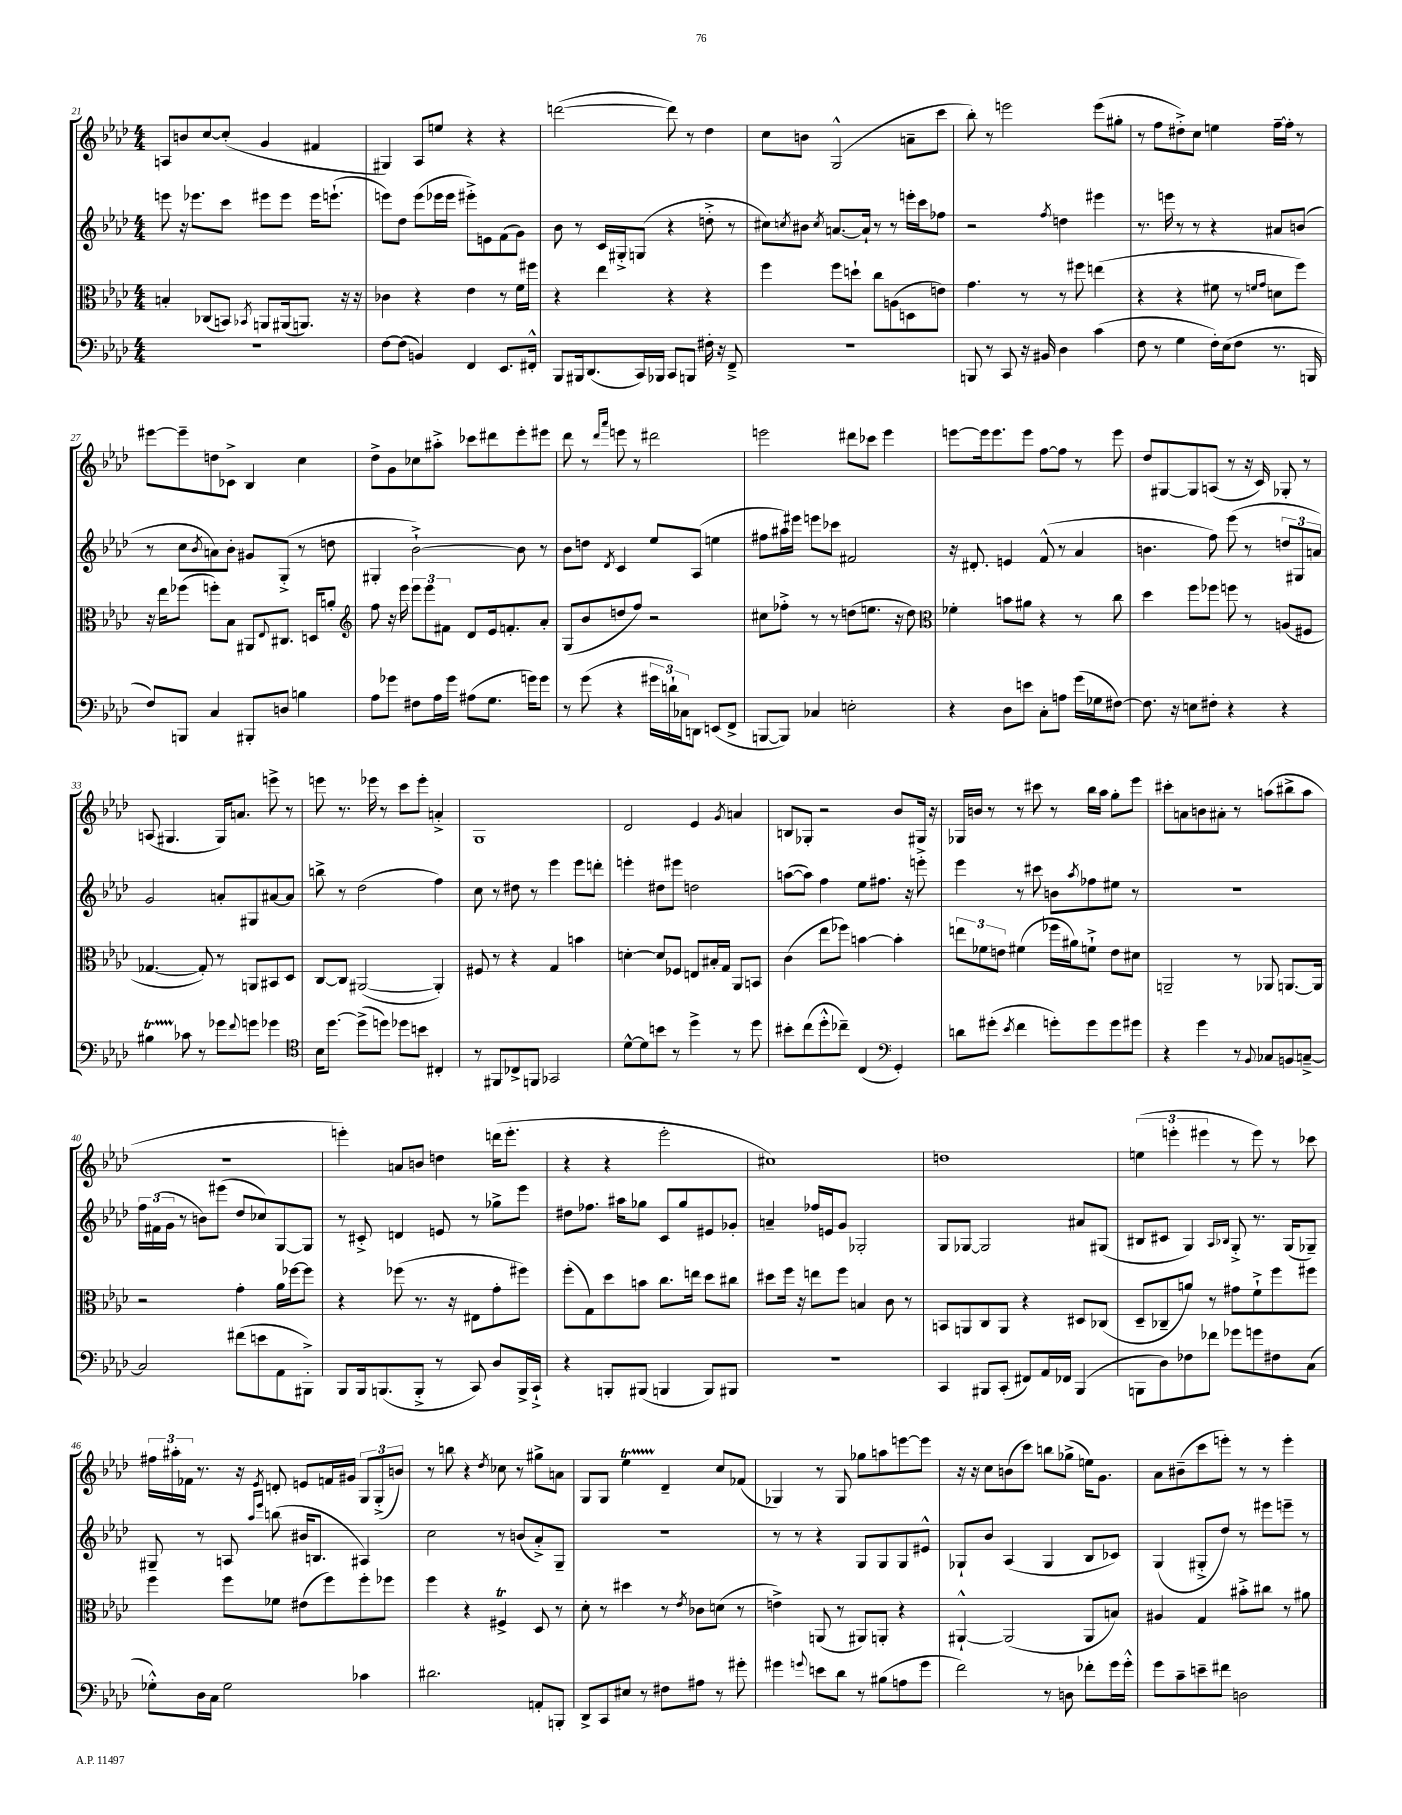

**kern	**kern	**kern	**kern
*staff4	*staff3	*staff2	*staff1
*clefF4	*clefC3	*clefG2	*clefG2
*k[b-e-a-d-]	*k[b-e-a-d-]	*k[b-e-a-d-]	*k[b-e-a-d-]
*M4/4	*M4/4	*M4/4	*M4/4
1r	4B'/	8eee\	8A/L
.	.	16r	8b/
.	.	8.eee-\L	.
.	(8C-/L	.	[8cc/
.	8BB/J)	8ccc\J	(8cc'/]J
.	8qBB-/	.	.
.	8AA/L	8eee#\L	4g/
.	(16AA#/k	8eee#\J	.
.	8.AA/J)	.	.
.	.	16eee#\LK	4f#/
.	.	(8.eee`\J	.
.	16r	.	.
.	16r	.	.
=	=	=	=
[8F\L	4c-\	8eee\L)	4G#/)
(8F\]J	.	8dd-\J	.
4BB/)	4r	(8eee\L	8A-/L
.	.	16eee-\L	8ee/J
.	.	16eee-\JJ	.
4FF/	4e-\	8eee#'^\L)	4r
.	.	8e\	.
8.EE-/L	8r	(8f\	4r
.	16f\LL	8g\J)	.
16FF#'^^/Jk	16ff#\JJ	.	.
=	=	=	=
8BBB-/L	4r	8b-\	([2ddd\
16BBB#/k	.	8r	.
(8.DD-/	.	.	.
.	4ee-\	16c/LL	.
.	.	16G#'^/J	.
16CC/L)	.	(8G/J	.
16BBB-/JJ	.	.	.
8CC/L	4r	4r	8ddd\])
8BBB/J	.	.	8r
16F#'\	4r	8dd'^\	4dd-\
16r	.	.	.
8FF~^/	.	8r	.
=	=	=	=
1r	4ff\	8cc#\L)	8cc\L
.	.	8qcc/	.
.	.	8b#\J	8b\J
.	.	8qcc/	.
.	8ff\L	[8.a/L	(2G^^/
.	8dd`\J	.	.
.	.	16a`/]Jk	.
.	8cc\L	8r	.
.	(8A\	8r	.
.	8D\	16eee'\LL	8a~\L
.	.	16ccc\J	.
.	8e\J)	8ff-\J	8ccc\J
=	=	=	=
8BBB/	4.g\	2r	8bb-'\)
8r	.	.	8r
8CC/	.	.	2eee\
16r	8r	.	.
16BB#/	.	.	.
.	.	8qff/	.
4D-\	8r	4dd\	.
.	8ff#\	.	.
(4c\	(4ee\	4eee#\	(8eee\L
.	.	.	8gg#'\J
=	=	=	=
8F\	4r	8.r	8r
8r	.	.	8ff\L
.	.	16eee\	.
4G\	4r	8r	8dd#'^\)
.	.	8r	8cc\J
16F'\LL)	8f#\	4r	4ee\
(16E-\J	.	.	.
8F\J	8r	.	.
.	16qqf/LL	.	.
.	16qqg/JJ	.	.
8.r	8d\L	8a#/L	[16ff~\LL
.	.	.	16ff'\]JJ
.	8ff\J)	(8b/J	8r
16BBB/	.	.	.
=	=	=	=
8F/L)	16r	8r	[8eee#\L
.	16ee-\LK	.	.
8BBB/J	(8ff-\J	8cc\L	8eee#~\]
.	.	8qb-/	.
4C/	8ff'\L)	8a\)	8dd\
.	8B-\J	8b-'\J	8c-^\J
8BBB#'/L	8AA#/L	8g#/L	4B-/
.	8qqE-/	.	.
8D/J	8.C#/J	(8G'^/J	.
4B\	.	8r	4cc\
.	16D/LK	.	.
.	8a'/J	8dd\	.
=	=	=	=
*	*clefG2	*	*
8A-\L	8ff\	4G#'/	8dd-^\L
8g-\J	16r	.	8g\
.	16eee-\	.	.
8F#\L	12eee-\L	[2b-`^\)	8cc-\
.	12eee-\	.	.
16A-\L	.	.	8aa#'^\J
.	12f#\J	.	.
16g-\JJ	.	.	.
(8A#\L	8d-/L	.	8ccc-\L
8.G\J	16e-/k	.	8ddd#\
.	8.f'/	.	.
.	.	8b-\]	8eee-'\
16g\LK)	.	.	.
8g\J	8a-'/J	8r	8eee#\J
=	=	=	=
8r	(8G/L	8b-\L	8ddd-\
(8g\	8b-/	8dd\J	8r
.	.	.	16qqddd-/LL
.	.	8qd-/	16qqaaa-/JJ
4r	8dd/	4c/	8eee\
.	8ff/J)	.	8r
24g#\LL	2r	8ee-/L	2ddd#\
24d`\)	.	.	.
24C-\J	.	.	.
8DD\J	.	(8A-/J	.
(8EE/L	.	4ee\	.
8FF^/J	.	.	.
=	=	=	=
[8BBB/L	8cc#\L	8ff#\L	2eee\
8BBB/]J)	8ff-'^\J	16aa#\L)	.
.	.	16eee#\JJ	.
4C-/	8r	8eee\L	.
.	8r	8ccc-\J	.
2E'\	(8dd\L	2f#/	8ddd#\L
.	8.ee\J	.	8ccc-\J
.	.	.	4eee\
.	16r	.	.
.	8dd\)	.	.
=	=	=	=
*	*clefC3	*	*
4r	4f-'\	16r	[8eee\L
.	.	8.d#'/	.
.	.	.	16eee\]k
.	.	.	8.eee\
8D-\L	8b\L	4e/	.
8e\J	8a#\J	.	8eee\J
8C'\L	4r	(8f^^/	[8ff\L
8A\J	.	8r	8ff\]J
(16g\LL	8r	4a-/	8r
16G-\J	.	.	.
[8F#\J)	8cc\	.	8eee\
=	=	=	=
8.F#\]	4dd-\	4.b\	8dd-/L
.	.	.	[8G#/
16r	.	.	.
8E\L	8ff\L	.	8G#/]
8F#'\J	8ff-\J	8ff\)	(8A/J
4r	8ff\	(8eee-\	8r
.	8r	8r	16r
.	.	.	16c/)
4r	(8A/L	12dd/L	8G-'/
.	.	12G#/	.
.	8F#/J	.	8r
.	.	12a/J)	.
=	=	=	=
4B#\	[4.G-/	2g/	(8A/
.	.	.	4.G#/
8c-\	.	.	.
8r	8G-'/])	.	.
8g-\L	8r	8a'/L	16G#/LK)
.	.	.	8.a/J
8qqf/	.	.	.
8g\J	8AA/L	8G#/	.
4g-\	8BB#/	[8a#/	8eee^\
.	8D-/J	8a#/]J	8r
=	=	=	=
*clefC4	*	*	*
16B-\LK	[8C/L	8bb^\	8eee\
[8.dd-\J	.	.	.
.	8C/]J	8r	8.r
(8dd-^\]L	([2AA#/	(2dd-\	.
.	.	.	16eee-\
8dd\J)	.	.	8r
8dd-\L	.	.	8ccc\L
8b\J	.	.	8eee-'\J
4C#'/	4AA#'/])	4ff\)	4a'^/
=	=	=	=
8r	8F#/	8cc\	1G
8FF#/L	8r	8r	.
8C-^/	4r	8dd#\	.
8FF/J	.	8r	.
2GG-/	4G/	4eee-\	.
.	4b\	8eee-\L	.
.	.	8ddd'\J	.
=	=	=	=
[8d-^^\L	[4d'\	4eee'\	2d-/
8d-\]	.	.	.
8b\J	8d/]L	8dd#\L	.
8r	8F-/J	8eee#\J	.
4dd-^\	8E/L	2dd\	4e-/
.	16B#'/L	.	.
.	16G/JJ	.	.
.	.	.	8qg/
8r	8AA-/L	.	4a/
8dd-\	8BB/J	.	.
=	=	=	=
8b#'\L	(4c\	([8aa\L	8B/L
(8cc\	.	8aa\]J)	8G-'/J
8dd-'^^\	8ee-\L	4ff\	2r
8cc-~\J)	8ff-\J)	.	.
(4C/	[4b\	8ee-\L	.
.	.	8.ff#\J	.
*clefF4	*	*	*
4GG'/)	4b'\]	.	8b-/L
.	.	16r	.
.	.	8eee'^\	16G#/Jk
.	.	.	16r
=	=	=	=
8d\L	12ee\L	4eee-\	16G-/LL
.	.	.	16b/JJ
.	12f-\	.	.
(8g#'\J	.	.	8r
.	12e\J	.	.
8qe-/	.	.	.
4f\	(4f#\	8r	8r
.	.	8ccc#\	8ccc#\
8g'\L)	16ff-\LL	8b\L	8r
.	16a#\J)	.	.
.	.	8qaa-/	.
8g\	8f`^\J	8ff-\	16bb-\LL
.	.	.	16aa-\JJ
8g\	8e\L	8ee#\J	8gg'\L
8g#\J	8d#\J	8r	8eee-\J
=	=	=	=
4r	2AA~/	1r	8ccc#'\L
.	.	.	8a\
4g\	.	.	8b\
.	.	.	8a#'\J
8r	8r	.	8r
8qqBB-/	.	.	.
8C-/L	8AA-/	.	(8aa\L
8BB/	[8.AA/L	.	8bb#^\
[8C~^/J	.	.	8aa\J
.	16AA/]Jk	.	.
=	=	=	=
2C/]	2r	24ff\LL	1r
.	.	(24f#\	.
.	.	24g\JJ	.
.	.	8r	.
.	.	8b\L)	.
.	.	(8eee#\J	.
(8f#\L	4g'\	8dd-/L	.
8e\	.	8cc-/)	.
8AA-\	16a-\LL	[8G/	.
.	[16ff-\J	.	.
8BBB#'^\J)	8ff-\]J	8G/]J	.
=	=	=	=
8BBB-/L	4r	8r	4eee'\)
16BBB-/k	.	8c#'^/	.
(8.BBB/	.	.	.
.	(8ff-\	4d/	8a/L
8BBB'^/J	8.r	.	8b/J
8r	.	8e/	4dd\
.	16r	.	.
8CC/)	8E#\L	8r	.
8D-/L	8g'\	8gg-^\L	(16ddd\LK
.	.	.	8.eee'\J
16BBB^/L	8ff#\J)	8eee-\J	.
16CC`^/JJ	.	.	.
=	=	=	=
4r	(8ff'\L	8dd#\L	4r
.	8G\)	8.ff-\J	.
8BBB'/L	8dd-\	.	4r
.	.	16aa#\LK	.
(8BBB#/J	8b\J	8gg-\J	.
4BBB/	8.cc\L	8c/L	2eee-'\
.	.	8gg-/	.
.	16ee\Jk	.	.
8BBB/L)	8dd-\L	8e#/	.
8BBB#/J	8cc#\J	8g-'/J	.
=	=	=	=
1r	8dd#\L	4a~/	1cc#)
.	16ff\Jk	.	.
.	16r	.	.
.	8ee\L	16ff-/LL	.
.	.	16e/J	.
.	8ff\J	8g/J	.
.	4B/	2G-'/	.
.	8c\	.	.
.	8r	.	.
=	=	=	=
4CC/	8BB/L	8G/L	1dd
.	8AA/	[8G-/J	.
8BBB#/L	8C/	2G-/]	.
(8CC'/J	8AA/J	.	.
8FF#/L)	4r	.	.
16AA-/L	.	.	.
16FF-/JJ	.	.	.
(4BBB#/	8D#/L	8a#/L	.
.	(8C-/J	(8G#/J	.
=	=	=	=
8BBB\L	8D-~/L	8B#/L	(6ee\
8D-\)	8C-~/	8c#/J	.
.	.	.	6eee'\
8F-\	8a/J)	4G/)	.
.	.	.	6eee#\
8f-\J	8r	.	.
.	.	16qqA-/LL	.
.	.	16qqB-/JJ	.
8g-\L	8g#\L	8G'^/	8r
8g\	8f`^\	8.r	8eee#\)
8F#\	8ff\	.	8r
.	.	(16G/LK	.
(8C\J	8ff#\J	8G-~/J)	8ccc-\
=	=	=	=
8G-'^^\L)	4ff\	8G#~/	24ff#\LL
.	.	.	24aa#'\
.	.	.	24f-\JJ
16D-\L	.	8r	8.r
16C\JJ	.	.	.
2G-\	8ff\L	8A/	.
.	.	.	16r
.	.	16qqaa-/LL	.
.	.	16qqeee-/JJ	8qe-/
.	8f-\J	(8bb\	8d'/
.	(8e#\L	16b#/LK	8e/L
.	.	8.B/J	.
.	8ff\)	.	16f/L
.	.	.	16g#/JJ
4c-\	8ff'\	4A#/)	12G/L
.	.	.	(12G'^/
.	8ff-\J	.	.
.	.	.	12b/J)
=	=	=	=
2.d#\	4ff\	2cc\	8r
.	.	.	8bb\
.	4r	.	4r
.	.	.	8qdd-/
.	4F#^/	8r	8cc-\
.	.	(8b/L	8r
8AA'/L	8D-/	8a-'^/)	8gg#^\L
8BBB'/J	8r	8G~/J	8a\J
=	=	=	=
8DD-^/L	8d-'\	1r	8G/L
8CC/	8r	.	8G/J
8E#/J	4dd#\	.	4ee-\
8r	.	.	.
8F#\L	8r	.	4d-~/
.	8qe-/	.	.
8A#\J	8c-\L	.	.
8r	(8d\J	.	8cc/L
8g#'\	8r	.	(8f-/J
=	=	=	=
4g#\	4e^\)	8r	4G-/)
.	.	8r	.
8qqg/	.	.	.
8e\L	(8AA/	4r	8r
8d-\J	8r	.	8G-/
8r	8AA#/L)	8G/L	8gg-\L
(8B#\L	8AA'/J	8G/	8aa\
8A\	4r	8G/	[8eee\
8g\J	.	8e#^^/J	8eee\]J
=	=	=	=
2f\)	[4AA#`^^/	8G-`/L	16r
.	.	.	16r
.	.	8b-/J	8cc\L
.	(2AA#/]	(4A-/	(8b\
.	.	.	8ccc\J)
8r	.	4G-/	8bb\L
8D\	.	.	(8gg-^\J
8f-'\L	8AA#/L	8B-/L	16ee\LK)
.	.	.	8.g\J
16g\L	8B/J)	8c-/J)	.
16g'^^\JJ	.	.	.
=	=	=	=
8g\L	4A#/	(4G/	8a-\L
8c~\	.	.	(8b#~\
8e~\	4G/	8G#'^/L	8ccc\
8f#\J	.	8dd-/J)	8eee'\J)
2D\	8b#'^\L	8r	8r
.	8cc#\J	8eee#\L	8r
.	8r	8eee~\J	4eee'\
.	8a#\	8r	.
==	==	==	==
*-	*-	*-	*-
